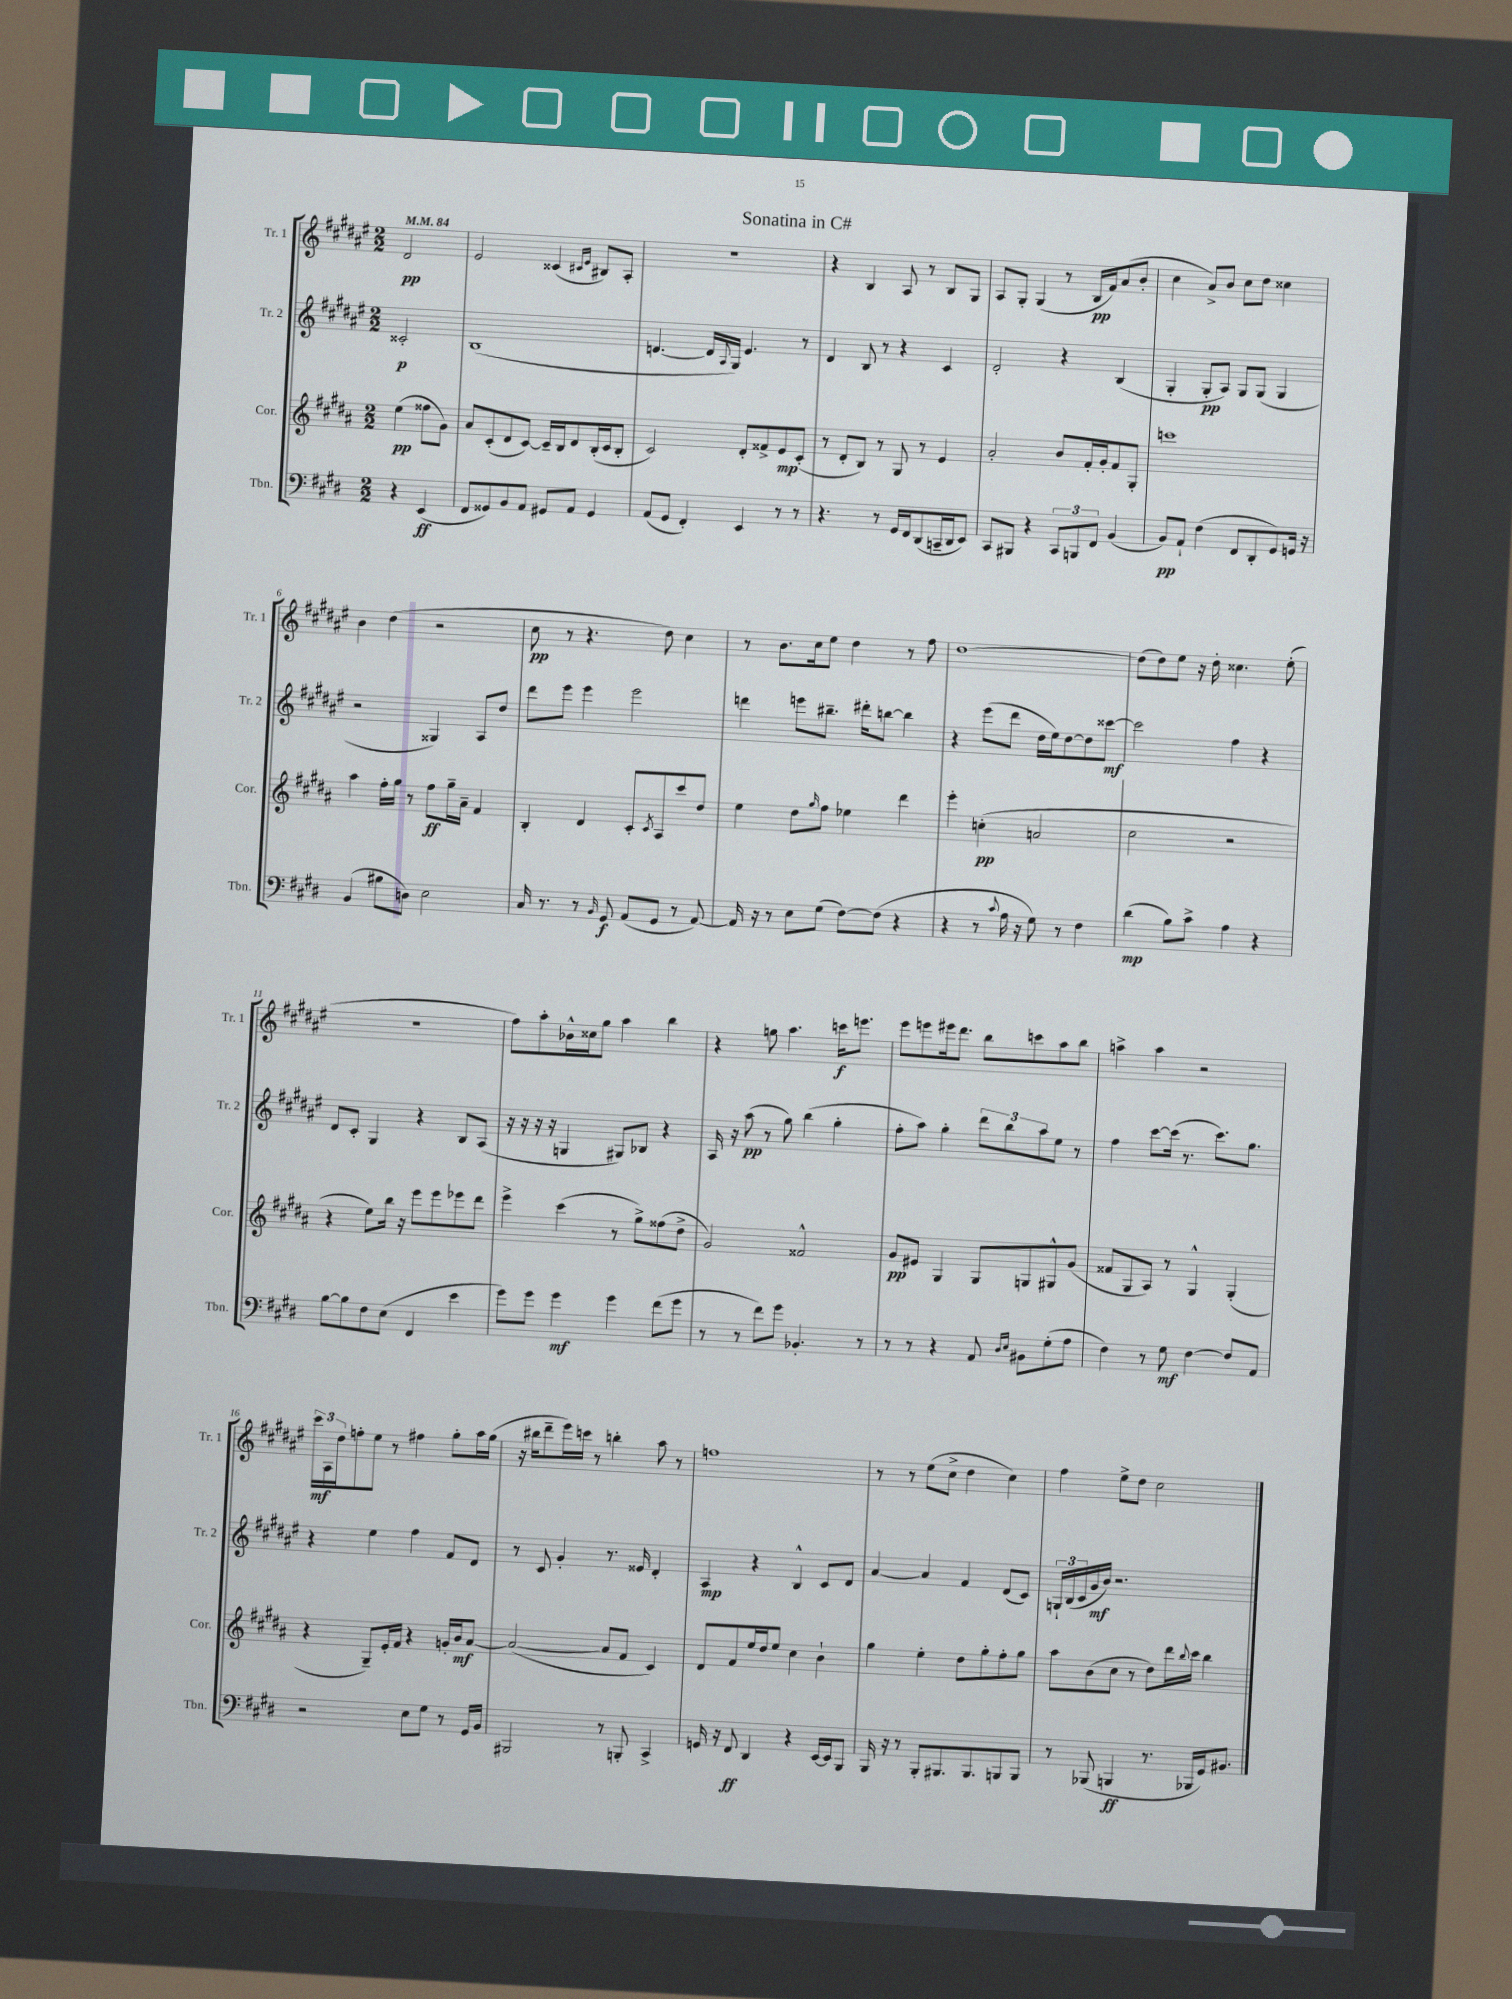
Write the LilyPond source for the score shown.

\header { title = "Sonatina in C#" }
<<
\new StaffGroup <<
\new Staff = "s0" \with { instrumentName = "Tr. 1" shortInstrumentName = "Tr. 1" } {
    \clef treble \key fis \major \numericTimeSignature \time 2/2 \partial 2 \tempo 4 = 84
    dis'2\pp |
    eis'2 cisis'4( \grace { cis'16 eis'16 } bis8) ais8-. |
    R1 |
    r4 b4 ais8 r8 b8 gis8 |
    ais8 gis8-. gis4( r8 b16\pp fis'16) ais'8( b'8-. |
    cis''4 ais'8->) b'8 cis''8 dis''8 cisis''4 |
    b'4 dis''4( r2 |
    cis''8\pp r8 r4. dis''8) cis''4 |
    r8 b'8. cis''16 eis''8 dis''4 r8 fis''8 |
    dis''1~ |
    dis''8( dis''8) eis''8 r16 dis''16-. cisis''4. eis''8-.( |
    R1 |
    fis''8) ais''8-. bes'16-^ cisis''16 gis''8 ais''4 b''4 |
    r4 g''8 ais''4. c'''16\f e'''8. |
    eis'''8 e'''8 eis'''16 dis'''8. b''8 c'''8 ais''8 b''8 |
    a''4-> a''4 r2 |
    \tuplet 3/2 { cis'''16\mf ais16 dis''16 } f''8-. eis''8 r8 fis''4 gis''8-. ais''16 gis''16( |
    r16 bis''16 dis'''8-- eis'''16) c'''16 r8 b''4-. ais''8 r8 |
    f''1 |
    r8 r8 eis''8( cis''8-> dis''4 cis''4) |
    fis''4 eis''8-> dis''8 cis''2 \bar "|." |
}
\new Staff = "s1" \with { instrumentName = "Tr. 2" shortInstrumentName = "Tr. 2" } {
    \clef treble \key fis \major \numericTimeSignature \time 2/2 \partial 2
    cisis'2-.\p |
    b1( |
    d'4.~ d'16 \appoggiatura { ais8 } gis16) eis'4. r8 |
    dis'4 b8 r8 r4 cis'4 |
    dis'2-. r4 b4( |
    gis4-. gis8-.\pp ais8) gis8 gis8( gis4 |
    r2 gisis4) ais8 dis''8 |
    dis'''8 eis'''8 eis'''4 eis'''2 |
    d'''4 e'''8 bis''8.-- dis'''16-. b''8~ b''4 |
    r4 eis'''8( dis'''8 dis''16 eis''16) dis''8~ dis''8 cisis'''8~\mf |
    cisis'''2 fis''4 r4 |
    dis'8 cis'8-. gis4 r4 b8 ais8( |
    r16 r16 r16 r16 g4 gis8) bes8 r4 |
    ais16 r16 ais''8\pp( r8 gis''8) b''4( gis''4-. |
    fis''8-. ais''8) gis''4-. \tuplet 3/2 { dis'''8 b''8 ais''8 } eis''8 r8 |
    fis''4 cis'''8~ cis'''16( r8. cis'''8.) gis''8. |
    r4 eis''4 fis''4 fis'8 dis'8 |
    r8 cis'8 gis'4-. r8. eisis'16 dis'4-. |
    ais4\mp r4 b4-^ cis'8 dis'8 |
    ais'4~ ais'4 fis'4 dis'8( cis'8) |
    \tuplet 3/2 { g16-! b16( cis'16 } gis'16\mf b'16) r2. \bar "|." |
}
\new Staff = "s2" \with { instrumentName = "Cor." shortInstrumentName = "Cor." } {
    \clef treble \key b \major \numericTimeSignature \time 2/2 \partial 2
    e''4\pp( fisis''8 gis'8) |
    ais'8 cis'8-.( dis'8 cis'8~) cis'16-- b16 dis'8 b16-.( cis'16 b8-. |
    cis'2) dis'8-. fisis'8-> e'8\mp cis'8-.( |
    r8 dis'8-. b8) r8 gis8 r8 e'4 |
    ais'2-. b'8 fis'16-. gis'16-. fis'8 gis8-. |
    c'''1 |
    ais''4 fis''16-. gis''16 r8 fis''8\ff gis''16-- ais'16-- fis'4 |
    b4-. dis'4 cis'8-. \acciaccatura { cis'8 } ais8 cis'''8 dis''8 |
    e''4 dis''8 \grace { gis''16 } fis''8 ees''4 dis'''4 |
    e'''4-. c''4-.\pp( a'2 |
    cis''2 r2 |
    r4 e''8) b''16 r16 e'''8 e'''8 ees'''8 dis'''8 |
    e'''4-> cis'''4( r8 gis''8->) fisis''8( dis''8-> |
    gis'2) fisis'2-^ |
    gis'8\pp eis'8 gis4 gis8 g8 gis8-^ gis'8( |
    fisis'8 gis8 ais8) r8 gis4-^ gis4-.( |
    r4 gis8--) e'16-. fis'16 r4 g'16-. b'16\mf ais'8~ |
    ais'2~( ais'8 fis'8 cis'4) |
    dis'8 fis'8 e''16 dis''16 e''8 cis''4 b'4-! |
    gis''4 e''4-. dis''8 gis''8-. fis''8-. gis''8 |
    ais''8 b'8( cis''8 r8 dis''8) dis'''16 \appoggiatura { b''8 } cis'''16 b''4 \bar "|." |
}
\new Staff = "s3" \with { instrumentName = "Tbn." shortInstrumentName = "Tbn." } {
    \clef bass \key e \major \numericTimeSignature \time 2/2 \partial 2
    r4 e,4\ff( |
    fis,8 gisis,8) b,8 a,8 gis,8 a,8 gis,4 |
    a,8( gis,8 fis,4-.) e,4 r8 r8 |
    r4. r8 gis,16 fis,16 dis,8( c,16-- dis,16 e,8) |
    cis,8 bis,,8 r4 \tuplet 3/2 { cis,8 b,,8 fis,8 } b,4( |
    b,8\pp) a,8-! fis4( fis,8 dis,8-. gis,8) g,16 r16 |
    b,4( bis8 d8) e2 |
    cis16 r8. r8 \grace { b,16 } gis,8\f a,8( gis,8 r8 a,8~) |
    a,16 r16 r8 e8 gis8( fis8~) fis8( r4 |
    r4 r8 \appoggiatura { cis'8 } a16 r16 gis8) r8 fis4 |
    dis'4\mp( b8) cis'8-> a4 r4 |
    b8~ b8 fis8 e8( fis,4 e'4 |
    gis'8) gis'8 gis'4\mf gis'4 fis'8( gis'8 |
    r8 r8 fis'8) gis'8 bes,4.-. r8 |
    r8 r8 r4 a,8 \grace { dis16 e16 } bis,8 gis8-.( a8 |
    fis4) r8 gis8\mf fis4~ fis8 a,8 |
    r2 e8 gis8 r8 gis,16 b,16 |
    bis,,2 r8 b,,8-. cis,4-> |
    g,16 r16 fis,8\ff dis,4 r4 e,16~ e,16 b,,8 |
    b,,16 r16 r8 b,,8-. bis,,8. bis,,8. b,,8 b,,8 |
    r8 bes,,8( b,,4\ff r8. bes,,16 gis,16) bis,8. \bar "|." |
}
>>
>>
